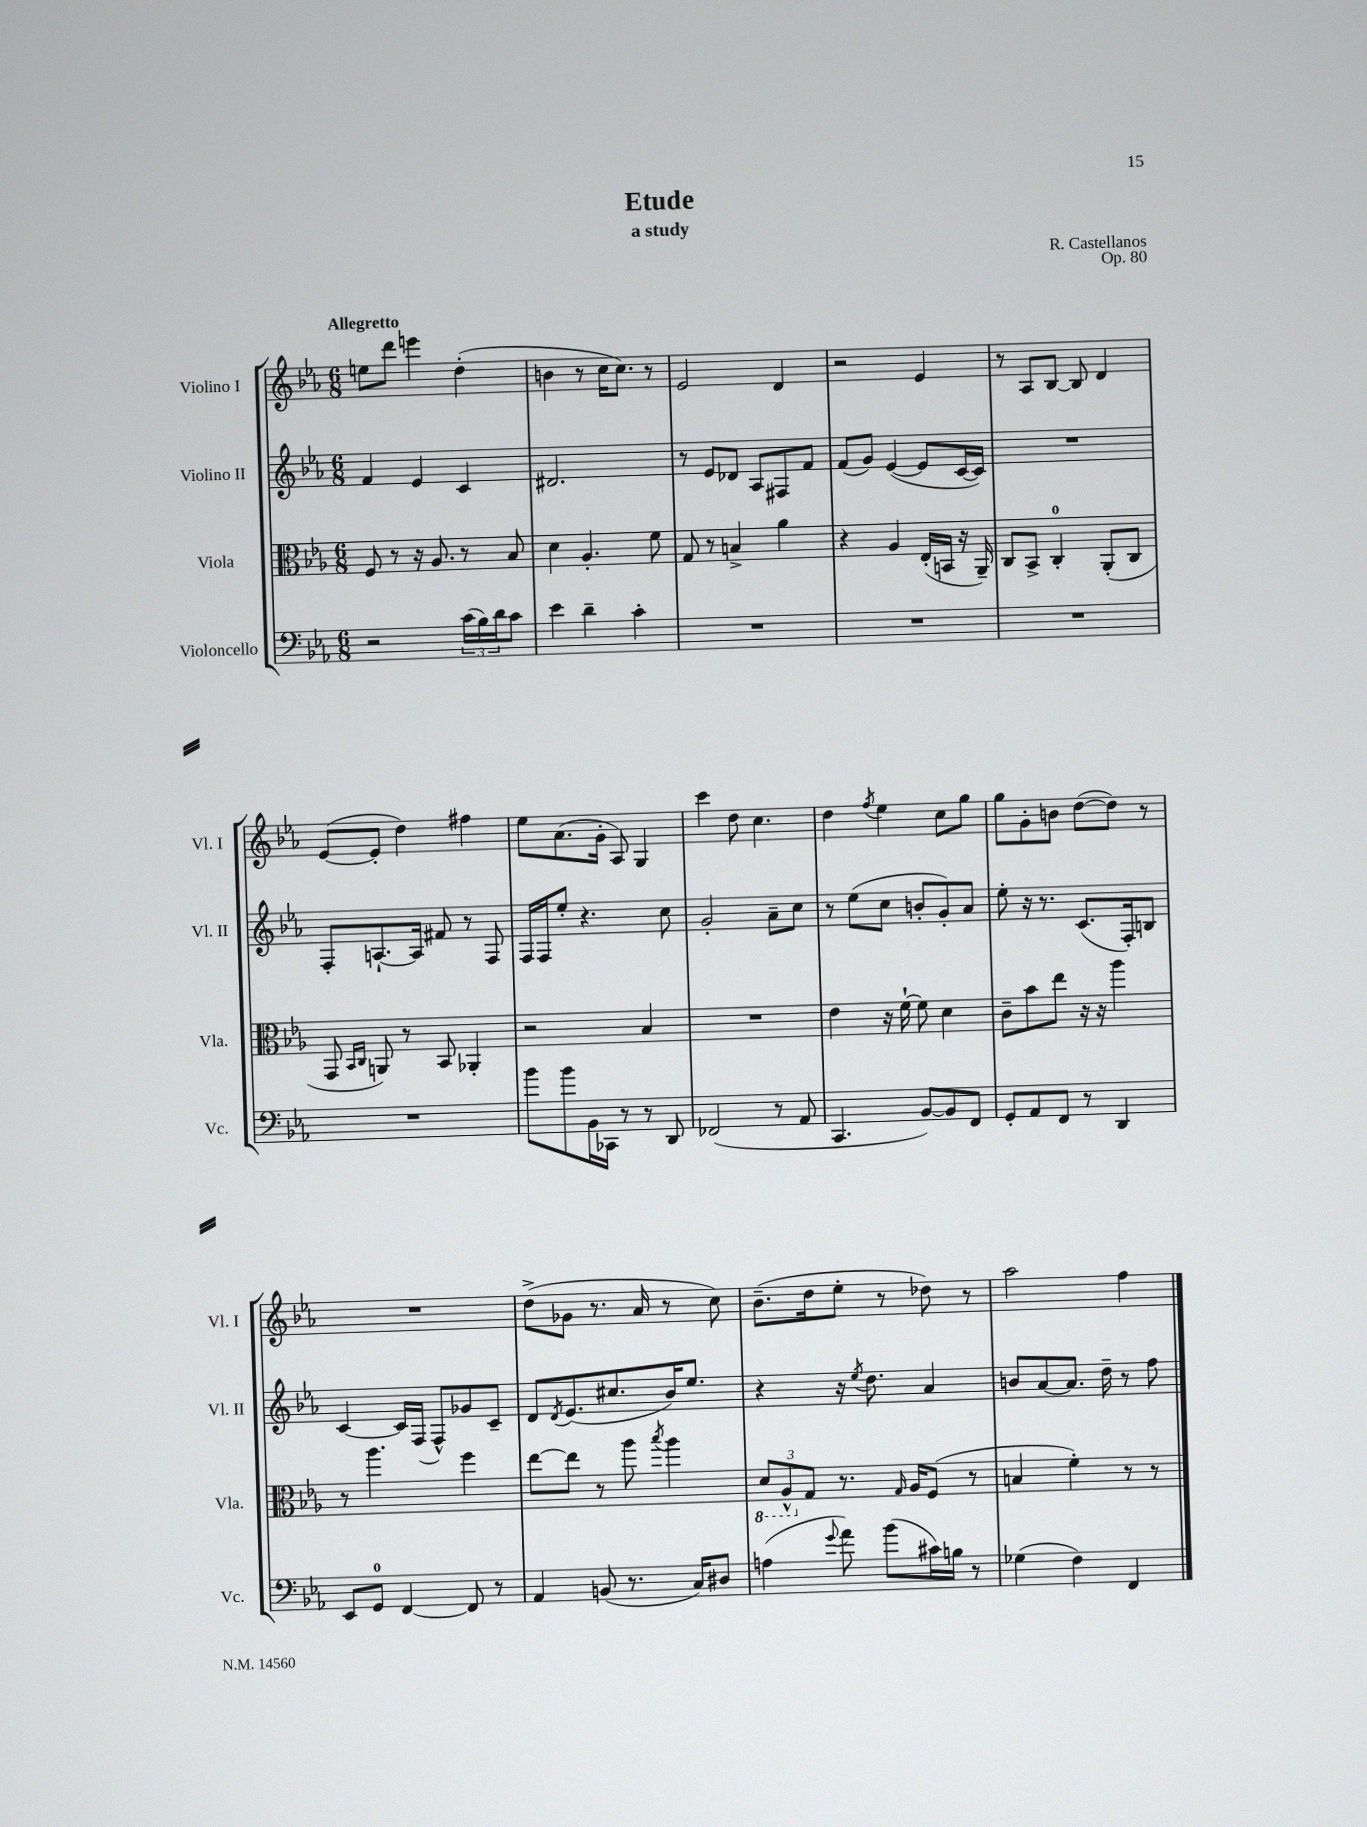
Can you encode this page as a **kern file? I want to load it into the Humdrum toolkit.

**kern	**kern	**kern	**kern
*staff4	*staff3	*staff2	*staff1
*clefF4	*clefC3	*clefG2	*clefG2
*k[b-e-a-]	*k[b-e-a-]	*k[b-e-a-]	*k[b-e-a-]
*M6/8	*M6/8	*M6/8	*M6/8
2r	8F/	4f/	8ee\L
.	8r	.	8ddd\J
.	16r	4e-/	4eee\
.	8.A-/	.	.
(24c\LL	8r	4c/	(4dd'\
24B-\)	.	.	.
24d\J	.	.	.
8c\J	8B-/	.	.
=	=	=	=
4e-\	4d\	2.d#/	4b\
4d~\	4.A-'/	.	8r
.	.	.	16cc\LK
.	.	.	8.cc\J)
4c'\	.	.	.
.	8f\	.	8r
=	=	=	=
2.r	8G/	8r	2e-/
.	8r	8e-/L	.
.	4B^/	8d-/J	.
.	.	8A-/L	.
.	4a-\	8F#/	4d/
.	.	8f/J	.
=	=	=	=
2.r	4r	(8f/L	2r
.	.	8g/J)	.
.	4A-/	([4e-/	.
.	(16E-'/LL	8e-/]L	4e-/
.	16BB/JJ	.	.
.	16r	[16c/L	.
.	16AA-~/)	16c/]JJ)	.
=	=	=	=
2.r	8C/L	2.r	8r
.	8BB-^/J	.	8A-/L
.	4C'/	.	[8B-/J
.	.	.	8B-/]
.	(8AA-'/L	.	4d/
.	8C/J	.	.
=	=	=	=
2.r	8GG/	8F'/L	([8e-/L
.	16qqBB-/LL	.	.
.	16qqC/JJ	.	.
.	8AA/)	[8.A`/	8e-'/]J
.	8r	.	4dd\)
.	.	16A/]Jk	.
.	8BB-/	8f#/	.
.	4AA-'/	8r	4ff#\
.	.	8F/	.
=	=	=	=
8b-\L	2r	16F/LL	8ee-\L
.	.	16F/J	.
8b-\	.	8ee-'/J	(8.a-\
16BB-\L	.	4.r	.
16CC-\JJ	.	.	16g'\Jk
8r	.	.	8A-/)
8r	4B-/	.	4G/
8DD/	.	8cc\	.
=	=	=	=
(2FF-/	2.r	2g'/	4ccc\
.	.	.	8dd\
.	.	.	4.cc\
8r	.	8a-~\L	.
8AA-/	.	8cc\J	.
=	=	=	=
4.CC/	4e-\	8r	4dd\
.	.	(8ee-\L	.
.	.	.	8qff/
.	16r	8cc\J	4ee-\
.	[16f`\	.	.
[8BB-/L)	8f\]	8b'/L	.
8BB-/]	4d\	8g'/)	8cc\L
8FF/J	.	8a-/J	8gg\J
=	=	=	=
8GG'/L	8c~\L	8ee-'\	8gg\L
8AA-/	8b-\	16r	8g'\
.	.	8.r	.
8FF/J	8ee-\J	.	8b\J
8r	16r	(8.c/L	([8dd\L
.	16r	.	.
4DD/	4aa-\	.	8dd\]J)
.	.	16F'/k)	.
.	.	8B/J	8r
=	=	=	=
8EE-/L	8r	[4c/	2.r
8GG/J	4.aa-\	.	.
[4FF/	.	16c/]LL	.
.	.	(16F/JJ	.
.	.	8F^^/L)	.
8FF/]	4ff\	8g-/	.
8r	.	8c~/J	.
=	=	=	=
4AA-/	[8ee-\L	8d/L	(8dd^\L
.	.	8qd/	.
.	8ee-\]J	(8.e-/	8g-\J
(8BB/	8r	.	8.r
.	.	8.cc#/	.
8.r	8aa-\	.	.
.	.	.	16a-/
.	8qbb-/	.	.
.	4aa-\	16b-/K)	8r
16C/LK)	.	8.ee-/J	.
8D#/J	.	.	8cc\)
=	=	=	=
(4A\	12D/L	4r	(8.b-~\L
.	12AA-^^/	.	.
.	12G/J	.	.
.	.	.	16dd\k
8qqg/	.	.	.
8a-\)	8.r	16r	8ee-'\J
.	.	8qee-/	.
.	.	8.dd\	.
(8b-\L	.	.	8r
.	16qqG/	.	.
.	16A-/LK	.	.
16c#\L)	(8F/J	4a-/	8dd-\)
16B\JJ	.	.	.
8r	8r	.	8r
=	=	=	=
(4G-\	4B/	8b/L	2aa-\
.	.	[8a-/	.
4F\)	4f'\)	8.a-/]J	.
.	.	16dd~\	.
4FF/	8r	8r	4ff\
.	8r	8ff\	.
==	==	==	==
*-	*-	*-	*-
